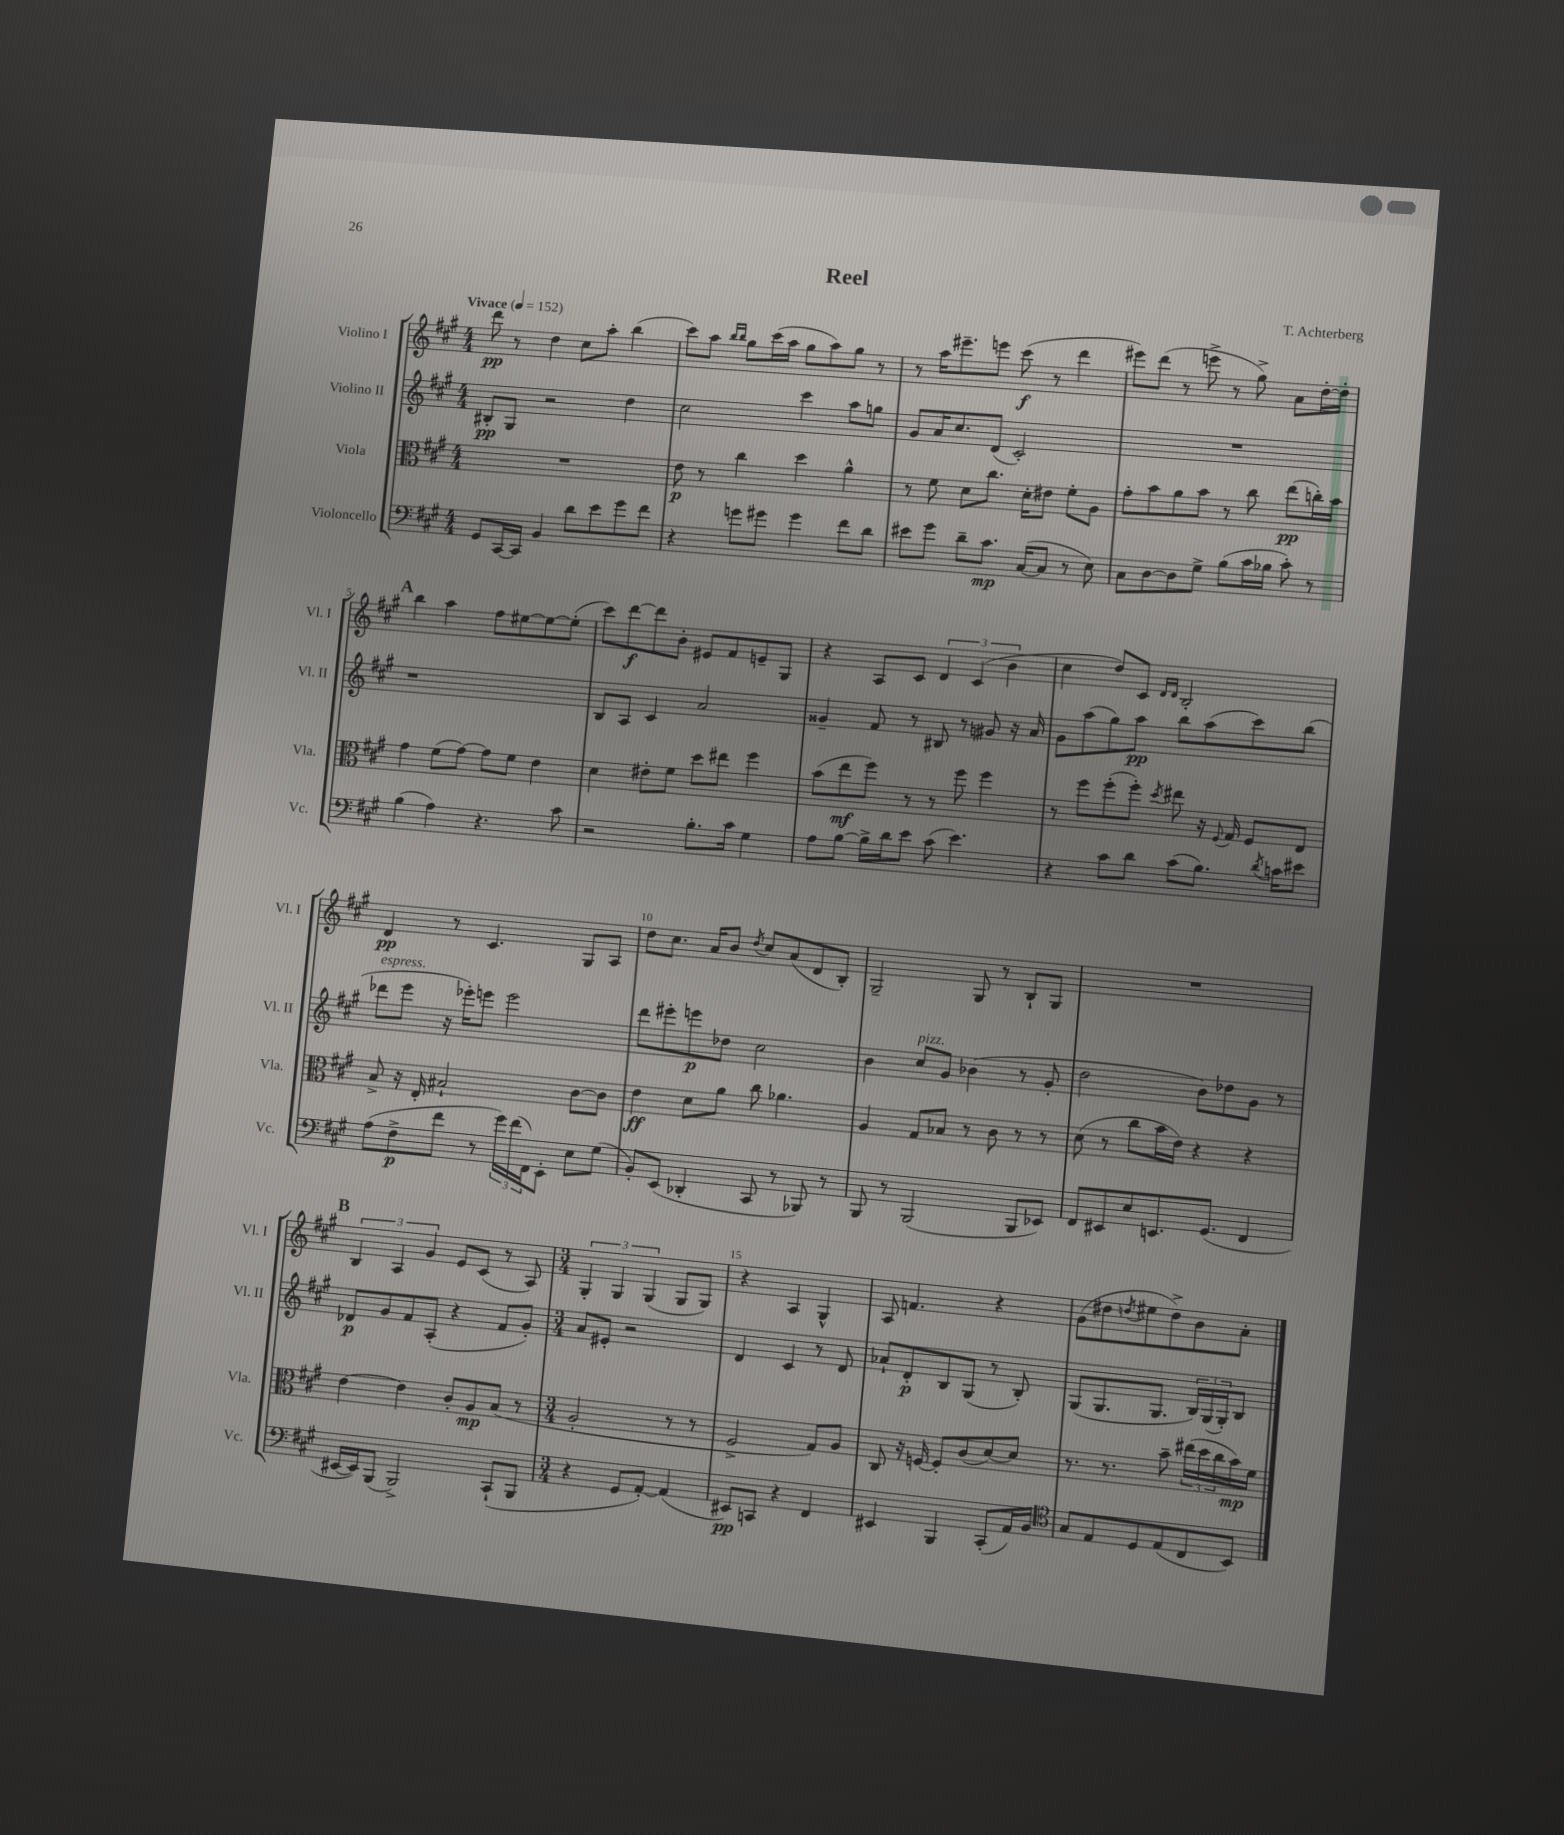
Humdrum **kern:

**kern	**dynam	**kern	**dynam	**kern	**dynam	**kern	**dynam
*part4	*part4	*part3	*part3	*part2	*part2	*part1	*part1
*staff4	*staff4	*staff3	*staff3	*staff2	*staff2	*staff1	*staff1
*I"Violoncello	*	*I"Viola	*	*I"Violino II	*	*I"Violino I	*
*I'Vc.	*	*I'Vla.	*	*I'Vl. II	*	*I'Vl. I	*
*clefF4	*	*clefC3	*	*clefG2	*	*clefG2	*
*k[f#c#g#]	*	*k[f#c#g#]	*	*k[f#c#g#]	*	*k[f#c#g#]	*
*M4/4	*	*M4/4	*	*M4/4	*	*M4/4	*
*MM152	*	*MM152	*	*MM152	*	*MM152	*
=1	=1	=1	=1	=1	=1	=1	=1
!	!	!	!	!	!	!LO:TX:a:B:t=Vivace	!
8GG#/L	.	1r	.	8B#X'/L	pp	8ddd\	pp
[16CC#/L	.	.	.	8G#/J	.	8r	.
16CC#/JJ]	.	.	.	.	.	.	.
4BB/	.	.	.	2r	.	4dd\	.
8d\L	.	.	.	.	.	8cc#\L	.
8e\	.	.	.	.	.	8aa'\J	.
8g#\	.	.	.	4dd\	.	(4bb\	.
8f#\J	.	.	.	.	.	.	.
=2	=2	=2	=2	=2	=2	=2	=2
4r	.	8e\	p	2cc#\	.	8ccc#\L)	.
.	.	8r	.	.	.	8aa\J	.
.	.	.	.	.	.	16qqbb/LL	.
.	.	.	.	.	.	16qqbb/JJ	.
8gn\L	.	4cc#\	.	.	.	8gg#\L	.
8g#X\J	.	.	.	.	.	(16ccc#\L	.
.	.	.	.	.	.	16aa\JJ	.
4g#\	.	4dd\	.	4ccc#\	.	8gg#\L	.
.	.	.	.	.	.	8aa\)	.
8f#\L	.	4a^^\	.	8aa\L	.	8gg#\J	.
8d\J	.	.	.	8ggn\J	.	8r	.
=3	=3	=3	=3	=3	=3	=3	=3
8e#X\L	.	8r	.	8g#/L	.	8r	.
8g#\J	.	8f#\	.	16a/K	.	16aa\KL	.
.	.	.	.	8.cc#/	.	8.eee#X~\	.
8d~\L	.	8d\L	.	.	.	.	.
8.c#\J	mp	8.cc#\J	.	(8d/J	.	8eeen\J	.
.	.	.	.	2c#'/)	.	(8ccc#\	f
([16C#/KL	.	16d'\KL	.	.	.	.	.
8C#/J]	.	8e#X\J	.	.	.	8r	.
8r	.	8f#'\L	.	.	.	4ddd\	.
8E\)	.	8A\J	.	.	.	.	.
=4	=4	=4	=4	=4	=4	=4	=4
8C#\L	.	8g#'\L	.	1r	.	8eee#X\L)	.
[8D\	.	8b\	.	.	.	(8ddd\J	.
8D\]	.	8a\	.	.	.	8r	.
8G#^\J	.	8b\J	.	.	.	8eeen^\	.
(8B\L	.	8r	.	.	.	8r	.
16c#\L	.	8cc#\	.	.	.	8gg#^\)	.
16B-X\JJ	.	.	.	.	.	.	.
8c#'\)	.	(8ee\L	pp	.	.	8a\L	.
8r	.	16ccn'\L)	.	.	.	[16dd'\L	.
.	.	16b\JJ	.	.	.	16dd'\JJ]	.
!!LO:LB:g=z
!!LO:REH:place=s1:t=A
=5	=5	=5	=5	=5	=5	=5	=5
(4B\	.	4g#\	.	1r	.	4bb\	.
4A\)	.	(8f#\L	.	.	.	4aa\	.
.	.	[8g#\J)	.	.	.	.	.
4.r	.	8g#\L]	.	.	.	8ff#\L	.
.	.	8f#\J	.	.	.	[8ee#X\	.
.	.	4e\	.	.	.	8ee#\_	.
8c#\	.	.	.	.	.	(8ee#'\J]	.
=6	=6	=6	=6	=6	=6	=6	=6
2r	.	4d\	.	8B/L	.	8ccc#\L)	.
.	.	.	.	8A/J	.	[8ddd\	f
.	.	8e#X'\L	.	4c#/	.	8ddd\]	.
.	.	8f#\J	.	.	.	8b'\J	.
8.B'\L	.	8dd\L	.	2a/	.	8e#X/L	.
.	.	8ee#X\J	.	.	.	8f#/	.
16c#\Jk	.	.	.	.	.	.	.
4G#\	.	4ff#\	.	.	.	8en~/	.
.	.	.	.	.	.	8G#/J	.
=7	=7	=7	=7	=7	=7	=7	=7
8A\L	.	(8b\L	.	4g##X~/	.	4r	.
[8B\J	.	8ee\	mf	.	.	.	.
16B^\LL]	.	8ff#\J)	.	8f#/	.	8A/L	.
16d\J	.	.	.	.	.	.	.
8e\J	.	8r	.	8r	.	8c#/J	.
(8c#\	.	8r	.	8B#X/	.	6d/	.
4.e\)	.	8ff#\	.	8r	.	.	.
.	.	.	.	.	.	(6c#/	.
.	.	4ff#\	.	8g#X/	.	.	.
.	.	.	.	.	.	6b\	.
.	.	.	.	16r	.	.	.
.	.	.	.	16a/	.	.	.
=8	=8	=8	=8	=8	=8	=8	=8
4r	.	8r	.	8g#\L	.	4cc#\	.
.	.	8ff#\L	.	(8aa\	.	.	.
8c#\L	.	(8ff#'\	.	8gg#\)	.	8dd/L)	.
8d\J	.	8ff#'\J)	.	8aa\J	pp	8c#/J	.
.	.	.	.	.	.	16qqd/LL	.
.	.	8qdd/	.	.	.	16qqd/JJ	.
(8c#\L	.	8ee#X\	.	8bb\L	.	2B'/	.
8.B\J)	.	16r	.	(8aa\	.	.	.
.	.	8qqF#/	.	.	.	.	.
.	.	16G#/	.	.	.	.	.
.	.	8F#/L	.	8ccc#\)	.	.	.
8qd/	.	.	.	.	.	.	.
16cn\KL	.	.	.	.	.	.	.
8e#X\J	.	8E/J	.	(8bb\J	.	.	.
!!LO:LB:g=z
=9	=9	=9	=9	=9	=9	=9	=9
!	!	!	!	!LO:TX:a:i:t=espress.	!	!	!
(8A\L	.	8B^/	.	8ddd-X\L	.	4d/	pp
8F#^\	p	16r	.	8eee\J	.	.	.
.	.	16E'/	.	.	.	.	.
8f#\J	.	2B#X`/	.	16r	.	8r	.
.	.	.	.	16eee-X'\KL)	.	.	.
8r	.	.	.	8eeen\J	.	4.c#/	.
24g#\LL)	.	.	.	2eee\	.	.	.
(24f#\	.	.	.	.	.	.	.
24FF#\J)	.	.	.	.	.	.	.
8EE'\J	.	.	.	.	.	.	.
8E\L	.	[8c#\L	.	.	.	8G#/L	.
(8G#\J	.	8c#\J]	.	.	.	8A/J	.
=10	=10	=10	=10	=10	=10	=10	=10
8BB'/L)	.	4e\	ff	8ddd\L	.	8dd\L	.
(8EE/J	.	.	.	8eee#X'\	.	8.cc#\J	.
4DD-X'/	.	8d\L	.	8eeen\	p	.	.
.	.	.	.	.	.	16a/KL	.
.	.	8a\J	.	8dd-X\J	.	8b/J	.
.	.	.	.	.	.	8qdd/	.
8CC#/	.	8cc#\	.	2cc#\	.	8cc#/L	.
8r	.	4.a-X\	.	.	.	(8a/	.
8BBB-X/)	.	.	.	.	.	8d/	.
8r	.	.	.	.	.	8B'/J)	.
=11	=11	=11	=11	=11	=11	=11	=11
8BBB/	.	4A/	.	4b\	.	2G#~/	.
8r	.	.	.	.	.	.	.
!	!	!	!	!LO:TX:a:i:t=pizz.	!	!	!
(2BBB/	.	8G#/L	.	8cc#/L	.	.	.
.	.	8B-X/J	.	8g#/J	.	.	.
.	.	8r	.	(4b-X\	.	8G#/	.
.	.	8c#\	.	.	.	8r	.
8BBB/L	.	8r	.	8r	.	8B`/L	.
8EE-X/J)	.	8r	.	8g#'/	.	8G#/J	.
=12	=12	=12	=12	=12	=12	=12	=12
8FF#/L	.	(8d\	.	2dd\	.	1r	.
8EE#X/	.	8r	.	.	.	.	.
8E/	.	8cc#\L	.	.	.	.	.
8.EEn/	.	16b\L	.	.	.	.	.
.	.	16e\JJ)	.	.	.	.	.
.	.	4r	.	8b\L)	.	.	.
(8.GG#/J	.	.	.	.	.	.	.
.	.	.	.	8dd-X\	.	.	.
4FF#/	.	4r	.	8g#\J	.	.	.
.	.	.	.	8r	.	.	.
!!LO:LB:g=z
!!LO:REH:place=s1:t=B
=13	=13	=13	=13	=13	=13	=13	=13
[16EE#X/LL	.	[4e\	.	8d-X/L	p	6B/	.
16EE#/J])	.	.	.	.	.	.	.
(8BBB/J	.	.	.	8g#/	.	.	.
.	.	.	.	.	.	6A/	.
2BBB^/)	.	4e\]	.	8f#/	.	.	.
.	.	.	.	.	.	6g#/	.
.	.	.	.	(8A'/J	.	.	.
.	.	8c#'/L	.	4r	.	8e/L	.
.	.	8A/	mp	.	.	(8c#/J	.
(8CC#`/L	.	(8B/J	.	8f#/L	.	8r	.
8BBB/J	.	8r	.	8g#'/J)	.	8A/)	.
=14	=14	=14	=14	=14	=14	=14	=14
*M3/4	*	*M3/4	*	*M3/4	*	*M3/4	*
4r	.	2A'/	.	8a/L	.	6G#'/	.
.	.	.	.	8e#X'/J	.	.	.
.	.	.	.	.	.	6G#/	.
8GG#/L	.	.	.	2r	.	.	.
.	.	.	.	.	.	(6G#/	.
[8AA'/J)	.	.	.	.	.	.	.
(4AA/]	.	8r	.	.	.	8G#/L	.
.	.	8r	.	.	.	8G#/J)	.
=15	=15	=15	=15	=15	=15	=15	=15
8EE#X/L)	pp	2F#^/	.	4d/	.	4r	.
8CCn/J	.	.	.	.	.	.	.
4r	.	.	.	4c#/	.	4A/	.
4FF#/	.	8G#/L)	.	8r	.	4G#^^/	.
.	.	8A/J	.	8d/	.	.	.
=16	=16	=16	=16	=16	=16	=16	=16
4EE#X/	.	8C#/	.	8a-X`/L	.	8A/	.
.	.	16r	.	8d'/	p	4.fn/	.
.	.	[16Fn/	.	.	.	.	.
4BBB/	.	8F'/L]	.	8B/	.	.	.
.	.	(8c#/	.	(8G#/J	.	.	.
(8CC#'/L	.	[8d/)	.	8r	.	4r	.
16AA/L)	.	8d/J]	.	8B'/)	.	.	.
16BB/JJ	.	.	.	.	.	.	.
=17	=17	=17	=17	=17	=17	=17	=17
*clefC4	*	*	*	*	*	*	*
8G#/L	.	8.r	.	(8G#/L	.	(8g#\L	.
8E/	.	.	.	8.G#/	.	8dd#X\	.
.	.	8.r	.	.	.	.	.
.	.	.	.	.	.	8qddn/	.
8D/	.	.	.	.	.	8ee#X\	.
.	.	.	.	8.G#/J	.	.	.
(8E/	.	8b~\	.	.	.	8dd^\)	.
8C#/	.	(24ee#X\LL	.	24B/LL)	.	8b\	.
.	.	24dd\	.	(24G#/	.	.	.
.	.	24cc#\	.	24G#'/J)	.	.	.
8BB/J)	.	16b\)	mp	8B/J	.	8a'\J	.
.	.	16f#\JJ	.	.	.	.	.
==	==	==	==	==	==	==	==
*-	*-	*-	*-	*-	*-	*-	*-
